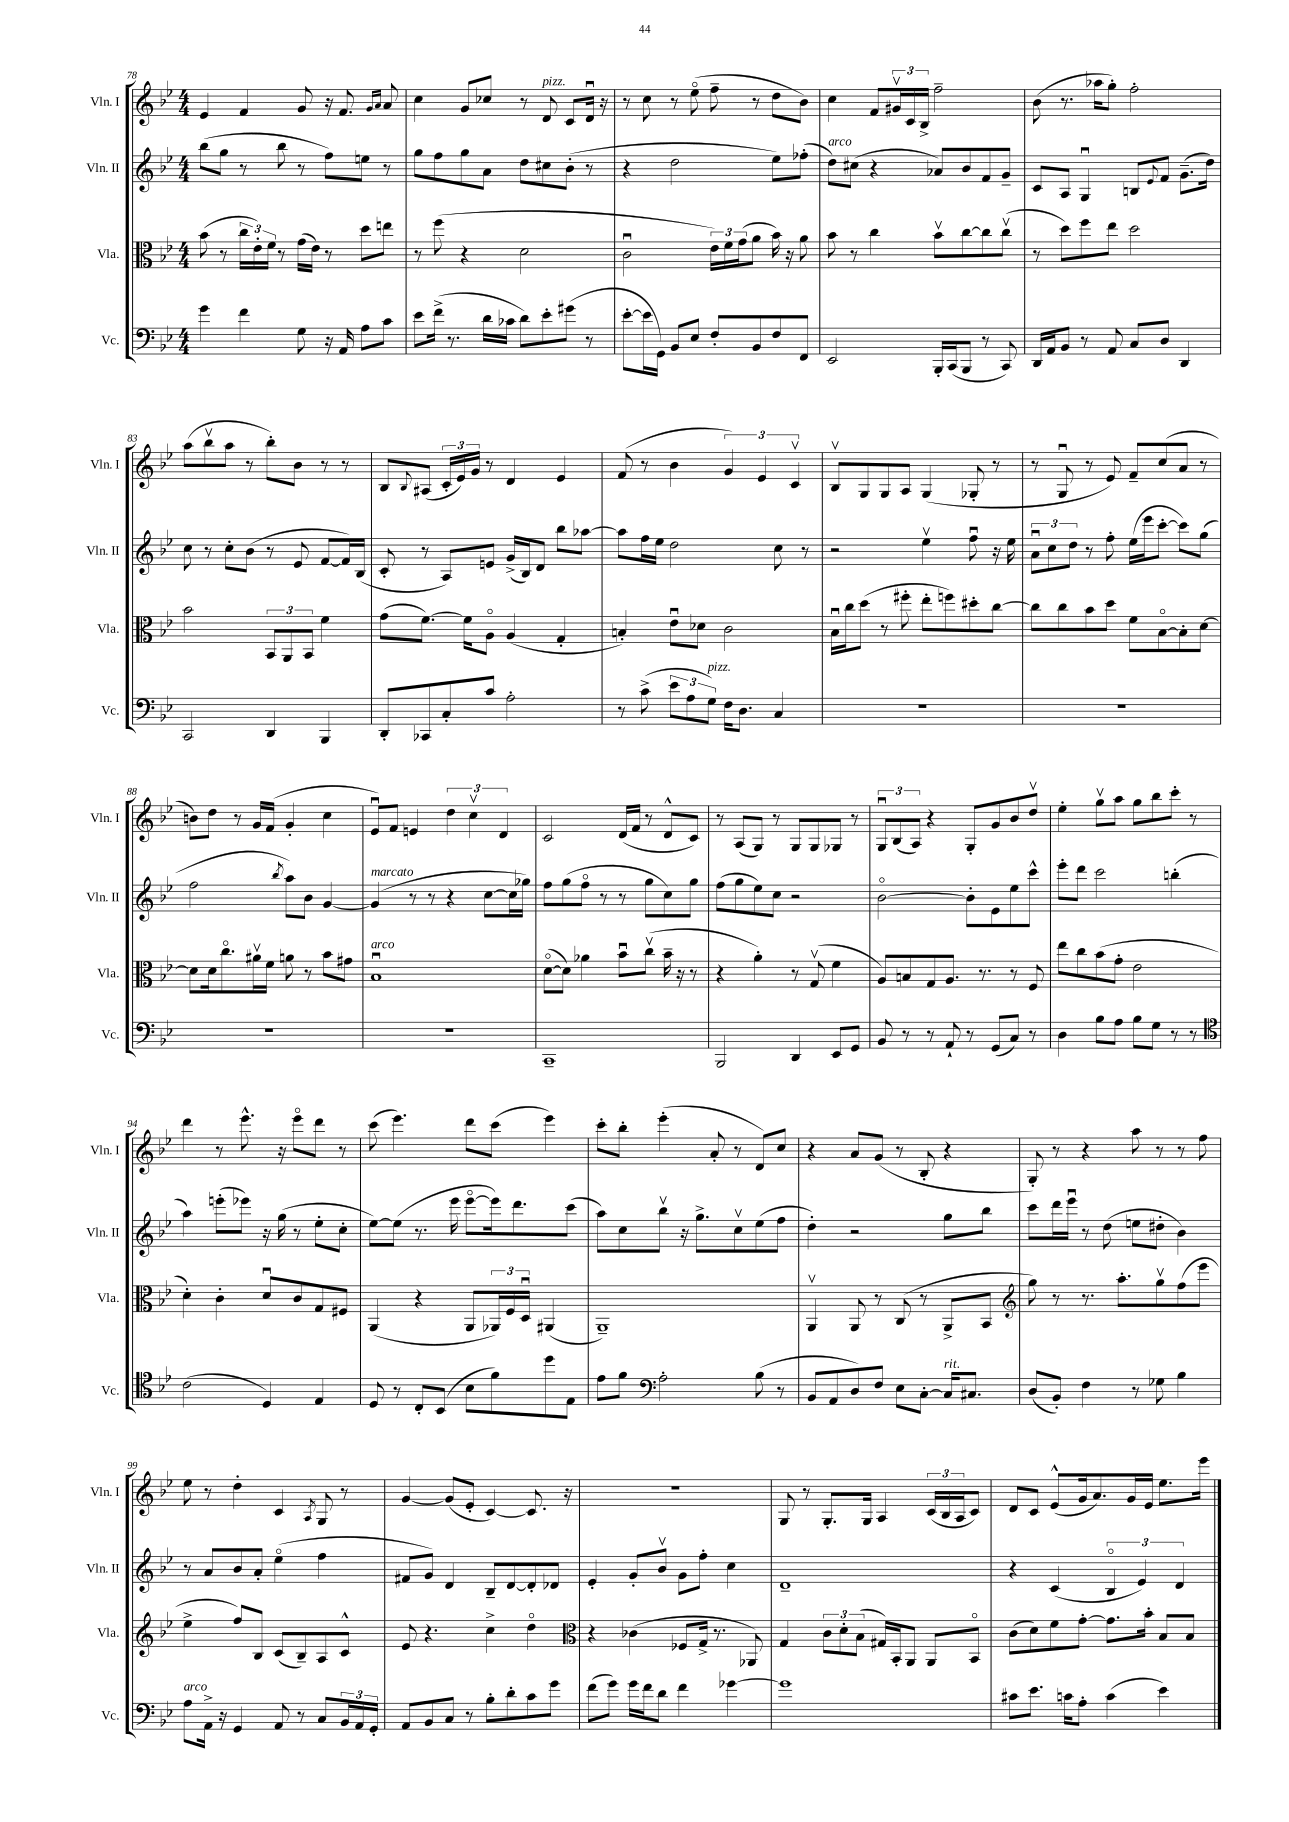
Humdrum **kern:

**kern	**kern	**kern	**kern
*part4	*part3	*part2	*part1
*staff4	*staff3	*staff2	*staff1
*I"Vc.	*I"Vla.	*I"Vln. II	*I"Vln. I
*I'Vc.	*I'Vla.	*I'Vln. II	*I'Vln. I
*clefF4	*clefC3	*clefG2	*clefG2
*k[b-e-]	*k[b-e-]	*k[b-e-]	*k[b-e-]
*M4/4	*M4/4	*M4/4	*M4/4
=78	=78	=78	=78
4g\	(8b-\	(8bb-\L	4e-/
.	8r	8gg\J	.
4f\	24cc\LL	8r	4f/
.	24e-'\)	.	.
.	24f\JJ	.	.
.	8r	8bb-\	.
8G\	(16g\LL	8r	8g/
.	16e-\JJ)	.	.
16r	8r	8ff\L)	16r
16AA/	.	.	8.f/
8A\L	8dd\L	8een\J	.
.	.	.	16qqg/LL
.	.	.	16qqa/JJ
8c\J	8een\J	8r	8a/
=79	=79	=79	=79
8e-\L	8r	8gg\L	4cc\
(16f^\Jk	(8ff\	8ff\	.
8.r	.	.	.
.	4r	8gg\	8g/L
16d\LL	.	8a\J	8cc-X/J
16c-X\JJ	.	.	.
8d\L)	2d\	8dd\L	8r
!	!	!	!LO:TX:a:i:t=pizz.
8e-'\	.	8cc#X\	8d/
(8g#X\J	.	(8b-'\J	8c/L
8r	.	8r	16du/Jk
.	.	.	16r
=80	=80	=80	=80
[8e-'\L	2cu\	4r	8r
16e-\L]	.	.	8cc\
16GG\JJ)	.	.	.
8BB-/L	.	2dd\	8r
8E-/J	.	.	(8ee-\
8F'/L	24e-\LL)	.	8ff~\
.	24f\	.	.
.	(24g\J	.	.
8BB-/	8a\J	.	8r
8F/	16b-\)	8ee-\L)	8dd\L
.	16r	.	.
8FF/J	8a\	(8ff-X'\J	8b-\J)
=81	=81	=81	=81
!	!	!LO:TX:a:i:t=arco	!
2EE-/	8b-\	8dd\L)	4cc\
.	8r	(8cc#X\J	.
.	4cc\	4r	8f/L
.	.	.	24g#Xv/L
.	.	.	24c/
.	.	.	24B-^/JJ
16BBB-'/LL	8b-v\L	8a-X/L)	2ff~\
(16CC/J	.	.	.
8BBB-/J	[8cc\	8b-/	.
8r	8cc\]	8f/	.
8CC/)	(8ccv\J	8g~/J	.
=82	=82	=82	=82
16DD/LL	8r	8c/L	(8b-\
16AA/J	.	.	.
8BB-/J	8dd\L)	8A/J	8.r
8r	8ff\	4Gu/	.
.	.	.	16aa-X\KL
8AA/	8ee-\J	.	8gg'\J)
8C/L	2dd\	8Bn/L	2ff'\
.	.	8qqe-/	.
8D/J	.	8f/J	.
4DD/	.	(8.g~\L	.
.	.	16dd\Jk)	.
!!LO:LB:g=z
=83	=83	=83	=83
2CC/	2b-\	8cc\	(8aa\L
.	.	8r	8bb-v\
.	.	8cc'\L	8aa\J
.	.	(8b-\J	8r
4DD/	12BB-/L	8r	8bb-'\L)
.	12AA/	.	.
.	.	8e-/	8b-\J
.	12BB-/J	.	.
4BBB-/	4f\	[8f/L	8r
.	.	16f/L])	8r
.	.	(16B-/JJ	.
=84	=84	=84	=84
8DD'/L	(8g\L	8c'/	8B-/L
.	.	.	8qqB-/
8CC-X/	[8.f\J)	8r	(8A#X/J
8C'/	.	8A/L)	24c'/LL
.	.	.	24e-/)
.	16f\KL]	.	.
.	.	.	24g/JJ
8c/J	8A\J	8en/J	8r
2A'\	(4A/	(16g^/LL	4d/
.	.	16B-/J)	.
.	.	8d/J	.
.	4G'/	8bb-\L	4e-/
.	.	[8aa-X\J	.
=85	=85	=85	=85
8r	4Bn'/)	8aa-\L]	(8f/
(8c^\	.	16ff\L	8r
.	.	16ee-\JJ	.
12e-\L	8e-u\L	2dd\	4b-\
12A\	.	.	.
.	8d-X\J	.	.
!LO:TX:a:i:t=pizz.	!	!	!
12G\J)	.	.	.
16F\KL	2c\	.	6g/)
8.D\J	.	.	.
.	.	.	6e-/
4C/	.	8cc\	.
.	.	.	6cv/
.	.	8r	.
=86	=86	=86	=86
1r	16B-u\LL	2r	8B-v/L
.	16cc\J	.	.
.	(8dd\J	.	8G/
.	8r	.	8G/
.	8ff#X'\	.	8A/J
.	8ee-'\L	4ee-v\	(4G/
.	8ffn\)	.	.
.	8dd#X'\	8ffu\	8G-X'/
.	[8cc\J	16r	8r
.	.	16ee-\	.
=87	=87	=87	=87
1r	8cc\L]	12au\L	8r
.	.	12cc\	.
.	8cc\	.	8Gu/
.	.	12dd\J	.
.	8b-\	8r	8r
.	8dd\J	8ff'\	8e-/)
.	8f\L	(16ee-\LL	8f~/L
.	.	16eee-\J	.
.	[8B-\	[8ccc'\J	(8cc/
.	8B-'\]	8ccc\L])	8a/J
.	[8d\J	(8gg\J	8r
!!LO:LB:g=z
=88	=88	=88	=88
1r	8d\L]	2ff\	8bn\L)
.	16d\k	.	8dd\J
.	8.cc\	.	.
.	.	.	8r
.	16a#Xv\L	.	16g/LL
.	16f\JJ	.	(16f/JJ
.	.	8qbb-/	.
.	8an\	8aa\L)	4g'/
.	8r	8b-\J	.
.	8b-\L	[4g/	4cc\
.	8g#X\J	.	.
=89	=89	=89	=89
!	!	!LO:TX:a:i:t=marcato	!
!	!LO:TX:a:i:t=arco	!	!
1r	1B-u	(4g/]	8e-u/L)
.	.	.	8f/J
.	.	8r	4en/
.	.	8r	.
.	.	4r	6dd\
.	.	.	6ccv\
.	.	[8cc\L	.
.	.	.	6d/
.	.	16cc\L]	.
.	.	16gg-X\JJ)	.
=90	=90	=90	=90
1CC~	([8d\L	8ff\L	2c/
.	8d\J])	(8gg\	.
.	4a-X\	8ff\J	.
.	.	8r	.
.	8b-u\L	8r	(16d/LL
.	.	.	16f/JJ
.	(8ccv\J	8gg\L	8r
.	16b-~\	8cc\)	8d^^/L
.	16r	.	.
.	8r	8gg\J	8c/J)
=91	=91	=91	=91
2BBB-/	4r	(8ff\L	8r
.	.	8gg\	(8A/L
.	4a'\)	8ee-\)	8G/J)
.	.	8cc\J	8r
4DD/	8r	2r	8G/L
.	(8Gv/	.	8G/
8EE-/L	4f\	.	8G-X/J
8GG/J	.	.	8r
=92	=92	=92	=92
8BB-/	8A/L)	[2b-\	12Gu/L
.	.	.	(12B-/
8r	8Bn/	.	.
.	.	.	12A/J)
8r	8G/	.	4r
8AA`/	8.A/J	.	.
8r	.	8b-'\L]	8G'/L
.	8.r	.	.
(8GG/L	.	8e-\	8g/
8C/J)	8r	8ee-\	8b-/
8r	8F/	8ccc^^\J	8ddv/J
=93	=93	=93	=93
4D\	8ee-\L	8eee-'\L	4ee-'\
.	8cc\	8ddd\J	.
8B-\L	(8b-\	2ccc\	8ggv\L
8A\J	8g'\J	.	8aa\J
8B-\L	2e-\	.	8gg\L
8G\J	.	.	8bb-\
8r	.	(4bbn'\	8ccc'\J
8r	.	.	8r
!!LO:LB:g=z
=94	=94	=94	=94
*clefC4	*	*	*
(2c\	4d'\)	4aa\)	4ddd\
.	4c'\	(8eeen'\L	8r
.	.	8eee-X\J)	8.eee-^^\
4D/)	8du/L	16r	.
.	.	(16gg\	16r
.	8c/	8r	8eee-\L
4E-/	8G/	8ee-'\L	8ddd\J
.	8F#X/J	8cc'\J	8r
=95	=95	=95	=95
8D/	(4AA/	[8ee-\L)	(8ccc\
8r	.	(8ee-\J]	4.eee-\)
8C'/L	4r	8.r	.
(8BB-/J	.	.	.
.	.	16eee-\	.
8B-\L	8AA/L	[8eee-\L	8ddd\L
8f\)	24AA-X/L)	16eee-\k])	(8ccc\J
.	24F/	.	.
.	.	8.ddd\	.
.	24Du/JJ	.	.
8dd\	(4AA#X/	.	4eee-\)
8E-\J	.	(8ccc\J	.
=96	=96	=96	=96
8e-\L	1AA~)	8aa\L)	8ccc'\L
8f\J	.	8cc\	8bb-'\J
*clefF4	*	*	*
2A'\	.	8bb-v\J	(4eee-'\
.	.	16r	.
.	.	8.gg^\L	.
.	.	.	8a'/
.	.	8ccv\	8r
(8B-\	.	(8ee-\	8d/L)
8r	.	8ff\J	8cc/J
=97	=97	=97	=97
8BB-/L	4AAv/	4dd'\)	4r
8AA/	.	.	.
8D/)	8AA/	2r	8a/L
8F/J	8r	.	(8g/J
8E-\L	(8C/	.	8r
[8C'\J	8r	.	8B-'/
!LO:TX:a:i:t=rit.	!	!	!
16C/KL]	8AA^/L	8gg\L	4r
8.C#X/J	.	.	.
.	8BB-/J	8bb-\J	.
=98	=98	=98	=98
*	*clefG2	*	*
(8D/L	8gg\)	8ccc\L	8G'/)
8BB-'/J)	8r	16ddd\L	8r
.	.	16eee-u\JJ	.
4F\	8.r	8r	4r
.	.	(8dd\	.
.	8.aa'\L	.	.
8r	.	8een\L	8aa\
8G-X\	8ggv\	8dd#X'\J	8r
4B-\	(8ff\	4b-\)	8r
.	8eee-\J	.	8ff\
!!LO:LB:g=z
=99	=99	=99	=99
!LO:TX:a:i:t=arco	!	!	!
8A\L	4ee-^\	8r	8ee-\
16AA^\Jk	.	8a/L	8r
16r	.	.	.
4GG/	8ff/L)	8b-/	4dd'\
.	8B-/J	8a'/J	.
8AA/	(8c/L	(4ee-\	4c/
8r	8B-~/)	.	.
.	.	.	8qA/
8C/L	8A/	4ff\	8G/
24BB-/L	8c^^/J	.	8r
24AA/	.	.	.
24GG'/JJ	.	.	.
=100	=100	=100	=100
8AA/L	8e-/	8f#X/L	[4g/
8BB-/	4.r	8g/J)	.
8C/J	.	4d/	(8g/L]
8r	.	.	8e-'/J
8B-'\L	4cc^\	8B-~/L	[4c/)
8d'\	.	[8d/	.
8c\	4dd\	8d'/]	8.c/]
8g\J	.	8d-X/J	.
.	.	.	16r
=101	=101	=101	=101
*	*clefC3	*	*
(8f\L	4r	4e-'/	1r
8g\J)	.	.	.
16g\LL	(4c-X\	8g'/L	.
16f\J	.	.	.
8d\J	.	8b-v/J	.
4f\	8F-X/L	8g\L	.
.	16G^/Jk	8ff'\J	.
.	8.r	.	.
[4g-X\	.	4cc\	.
.	8AA-X/)	.	.
=102	=102	=102	=102
1g-]	4G/	1d~	8G/
.	.	.	8r
.	12c\L	.	8.G'/L
.	12d'\	.	.
.	(12B-\J	.	.
.	.	.	16G/Jk
.	16G#X/LL)	.	4A/
.	16BB-'/J	.	.
.	8AA/J	.	.
.	8AA/L	.	(24c/LL
.	.	.	24B-/
.	.	.	24A/J
.	8BB-/J	.	8c/J)
=103	=103	=103	=103
8c#X\L	(8c\L	4r	8d/L
8.e-\J	8d\)	.	8c/J
.	8f\	(4c/	(8e-^^/L
16cn\KL	.	.	.
8A'\J	[8g'\J	.	16g/k
.	.	.	8.a/)
(4c\	8.g\L]	6B-/	.
.	.	.	16g/L
.	.	6e-/)	.
.	16b-'\Jk	.	16e-/JJ
4e-\)	8B-/L	.	8.ee-\L
.	.	6d/	.
.	8B-/J	.	.
.	.	.	16eee-\Jk
==	==	==	==
*-	*-	*-	*-
